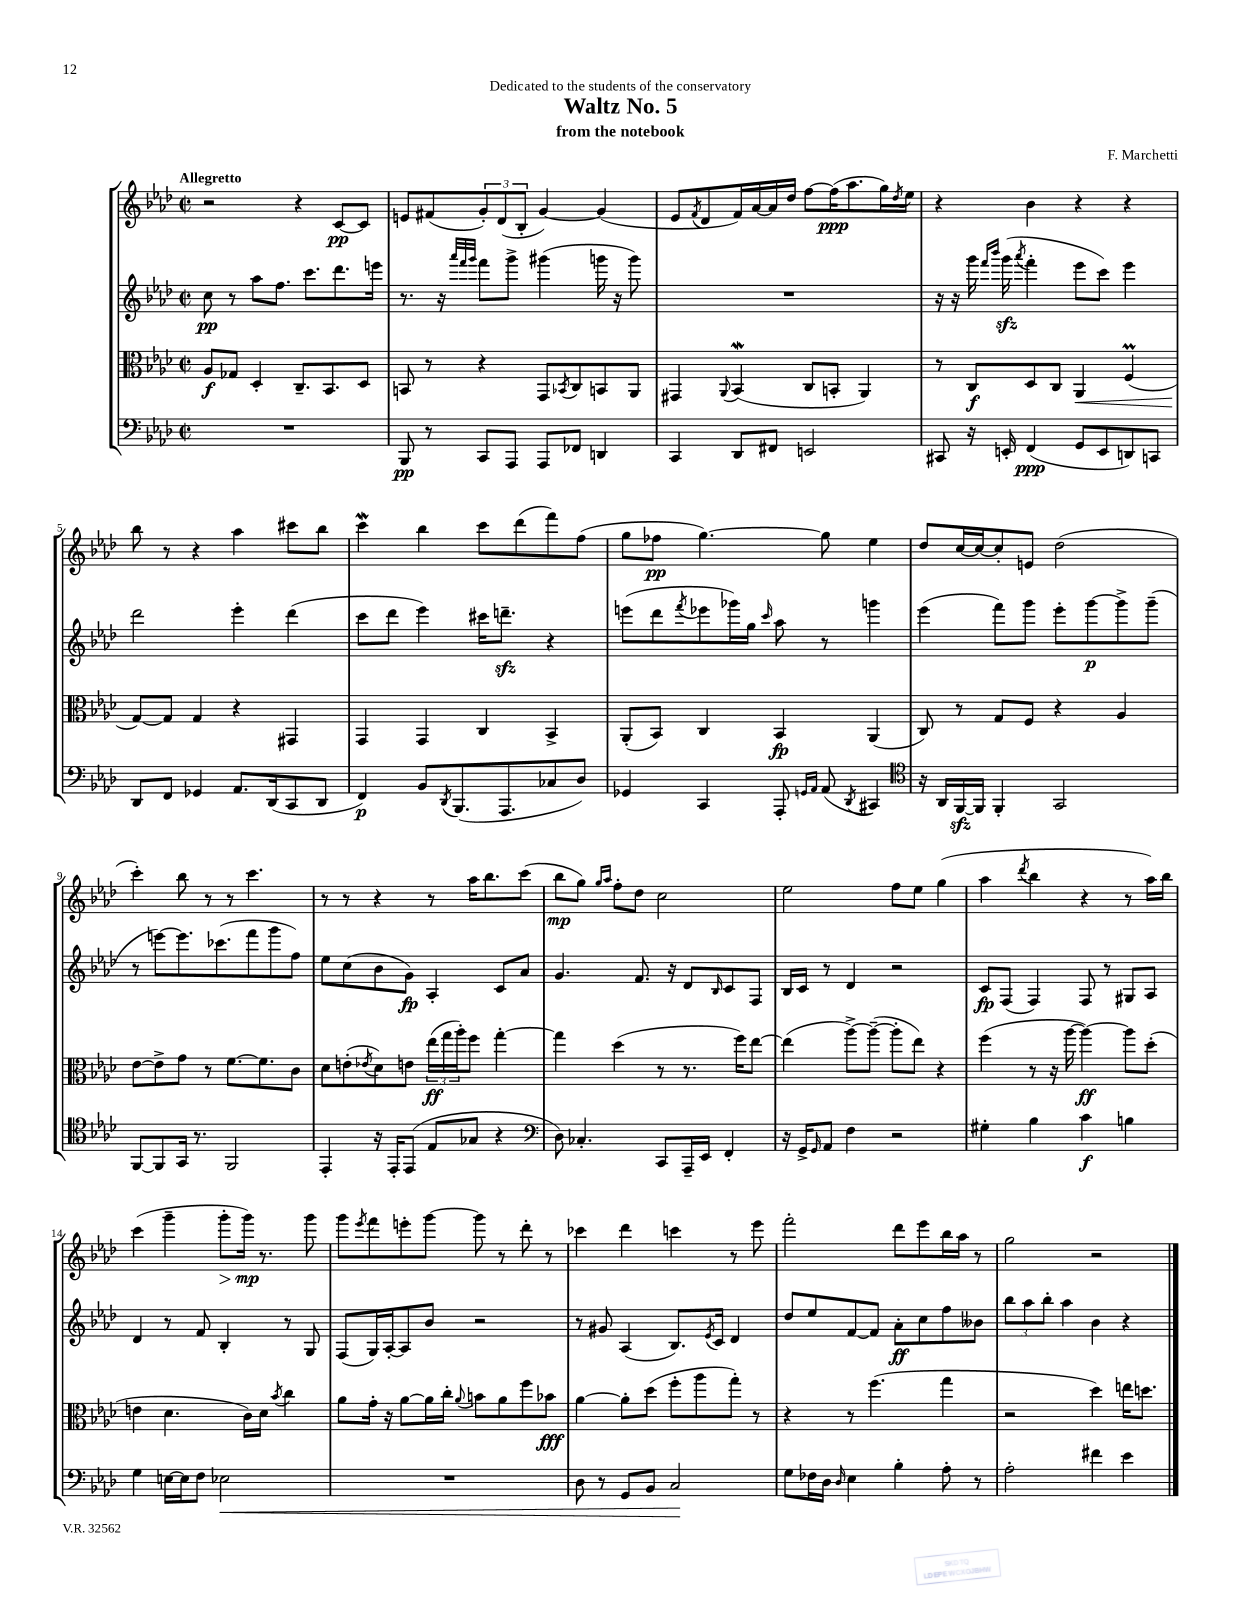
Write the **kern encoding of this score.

**kern	**kern	**kern	**kern
*staff4	*staff3	*staff2	*staff1
*clefF4	*clefC3	*clefG2	*clefG2
*k[b-e-a-d-]	*k[b-e-a-d-]	*k[b-e-a-d-]	*k[b-e-a-d-]
*M2/2	*M2/2	*M2/2	*M2/2
*met(c|)	*met(c|)	*met(c|)	*met(c|)
1r	8A-	8cc	2r
.	8G-	8r	.
.	4D-'	8aa-	.
.	.	8.ff	.
.	8.C~	.	4r
.	.	8.ccc	.
.	8.BB-	.	.
.	.	8.ddd-	[8c
.	8D-	.	8c]
.	.	16eee	.
=	=	=	=
8BBB-	8BB	8.r	8e
8r	8r	.	(8f#
.	.	16r	.
.	.	32qqaaa-	.
.	.	32qqfff	.
.	.	32qqggg	.
8CC	4r	8fff	12g')
.	.	.	(12d-
8AAA-	.	8ggg^	.
.	.	.	12B-'
8AAA-	8GG	(4ggg#	[4g)
.	8qBB-	.	.
8FF-	8C	.	.
4DD	8BB	16ggg	(4g]
.	.	16r	.
.	8AA-	8ggg)	.
=	=	=	=
4CC	4GG#	1r	8e-
.	.	.	8qf
.	.	.	8d-
.	8qqAA-	.	.
8DD-	(4BB-	.	16f)
.	.	.	[16a-
8FF#	.	.	16a-]
.	.	.	16dd-
2EE	8C	.	[8ff
.	8BB'	.	(16ff]
.	.	.	8.aa-
.	4AA-)	.	.
.	.	.	16gg)
.	.	.	8qdd-
.	.	.	16ee-
=	=	=	=
8CC#	8r	16r	4r
.	.	16r	.
16r	8C	16ggg	.
.	.	16qqfff	.
.	.	16qqbbb-	.
16EE'	.	(16ggg	.
.	.	8qaaa-	.
(4FF	8D-	4fff'	4b-
.	8C	.	.
8GG	4AA-	8eee-	4r
8EE	.	8ccc)	.
8DD)	(4F	4eee-	4r
8CC	.	.	.
=	=	=	=
8DD-	[8G)	2ddd-	8bb-
8FF	8G]	.	8r
4GG-	4G	.	4r
8.AA-	4r	4eee-'	4aa-
(16DD-	.	.	.
8CC	4GG#	(4ddd-	8ccc#
8DD-	.	.	8bb-
=	=	=	=
4FF)	4GG	8ccc	4ccc
.	.	8ddd-	.
8BB-	4GG	4eee-)	4bb-
8qDD-	.	.	.
(8.BBB-	.	.	.
.	4C	16ccc#	8ccc
8.AAA-	.	8.ddd~	.
.	.	.	(8ddd-
8C-	4BB-^	4r	8fff)
8D-)	.	.	(8ff
=	=	=	=
4GG-	(8AA-'	(8eee	8gg
.	8BB-)	8ddd-	8ff-
.	.	8qfff	.
4CC	4C	8eee-	[4.gg)
.	.	16ggg-)	.
.	.	16gg	.
.	.	16qqccc	.
8AAA-'	4BB-	8aa-	.
16qqGG	.	.	.
16qqAA-	.	.	.
(8AA-	.	8r	8gg]
8qDD-	.	.	.
4CC#)	(4AA-	4ggg	4ee-
=	=	=	=
*clefC4	*	*	*
16r	8C)	(4eee-	8dd-
16AA-	.	.	.
[16FF	8r	.	[16cc
16FF]	.	.	16cc_
4FF'	8G	8fff)	8cc']
.	8F	8ggg	8e
2GG	4r	8eee-'	(2dd-
.	.	[8ggg	.
.	4A-	8ggg^]	.
.	.	(8ggg~	.
=	=	=	=
[8FF	[8e-	8r	4ccc')
8FF]	8e-^]	[8eee)	.
16GG	8g	8.eee]	8bb-
8.r	.	.	.
.	8r	.	8r
.	.	(8.ccc-	.
2FF	[8.f	.	8r
.	.	8fff	4.ccc
.	8.f]	.	.
.	.	8ggg	.
.	8c	8ff)	.
=	=	=	=
4EE-'	8d-	8ee-	8r
.	(8e'	(8cc	8r
.	8qe-	.	.
16r	8d-)	8b-	4r
16EE-'	.	.	.
(8EE-	8e	8g)	.
8E-	(24ee-	4A-'	8r
.	24gg	.	.
.	24aa-')	.	.
8G-	8ff	.	16aa-
.	.	.	8.bb-
4r	[4gg'	8c	.
.	.	8a-	(8ccc
=	=	=	=
*clefF4	*	*	*
8D-)	4gg]	4.g	8bb-
4.C-'	.	.	8gg)
.	.	.	16qqgg
.	.	.	16qqaa-
.	(4dd-	.	8ff'
.	.	8.f	8dd-
8CC	8r	.	2cc
.	.	16r	.
16AAA-~	8.r	8d-	.
16EE-	.	.	.
.	.	16qqB-	.
4FF'	.	8c	.
.	16ff)	.	.
.	[8ee-	8F	.
=	=	=	=
16r	(4ee-]	16B-	2ee-
16GG^	.	16c	.
16qqGG	.	.	.
8AA-	.	8r	.
4F	[8aa-^)	4d-	.
.	(8aa-~_	.	.
2r	8aa-']	2r	8ff
.	8ee-)	.	8ee-
.	4r	.	(4gg
=	=	=	=
4G#'	(4ff	8c	4aa-
.	.	(8F	.
.	.	.	8qddd-
4B-	8r	4F)	4bb-
.	16r	.	.
.	[16aa-	.	.
4c	4aa-_)	8F	4r
.	.	8r	.
4B	8aa-]	8G#	8r
.	(8dd-'	8A-	16aa-)
.	.	.	16bb-
=	=	=	=
4G	4e	4d-	(4ccc
[16E	4.d-	8r	4ggg~
16E]	.	.	.
8F	.	8f	.
2E-	.	4B-'	8ggg'
.	16c)	.	16ggg)
.	16d-	.	8.r
.	8qb-	.	.
.	4cc	8r	.
.	.	8G	8ggg
=	=	=	=
1r	8a-	(8F	8ggg
.	.	.	8qeee-
.	16g'	16G)	8fff
.	16r	[16A-'	.
.	[8a-	8A-]	8eee'
.	16a-]	8b-	[8ggg
.	16cc'	.	.
.	8qqa-	.	.
.	8b	2r	8ggg]
.	8a-	.	8r
.	8ff	.	8ddd-'
.	8b-	.	8r
=	=	=	=
8D-	[4a-	8r	4ccc-
8r	.	8g#	.
8GG	8a-']	(4A-	4ddd-
8BB-	(8dd-	.	.
2C	8ff'	8.B-)	4ccc
.	8aa-	.	.
.	.	8qe-	.
.	.	16c	.
.	8gg')	4d-	8r
.	8r	.	8eee-
=	=	=	=
8G	4r	8dd-	2fff'
16F-	.	8ee-	.
16D-	.	.	.
16qqD-	.	.	.
4E-	8r	[8f	.
.	(4.ff	8f]	.
4B-'	.	8a-'	8ddd-
.	.	8cc	8eee-
8A-'	4gg	8ff	16bb-
.	.	.	16aa-
8r	.	8b--	8r
=	=	=	=
2A-'	2r	12bb-	2gg
.	.	12aa-	.
.	.	12bb-'	.
.	.	4aa-	.
4f#	4dd-)	4b-	2r
4e-	16ee	4r	.
.	8.dd	.	.
==	==	==	==
*-	*-	*-	*-
